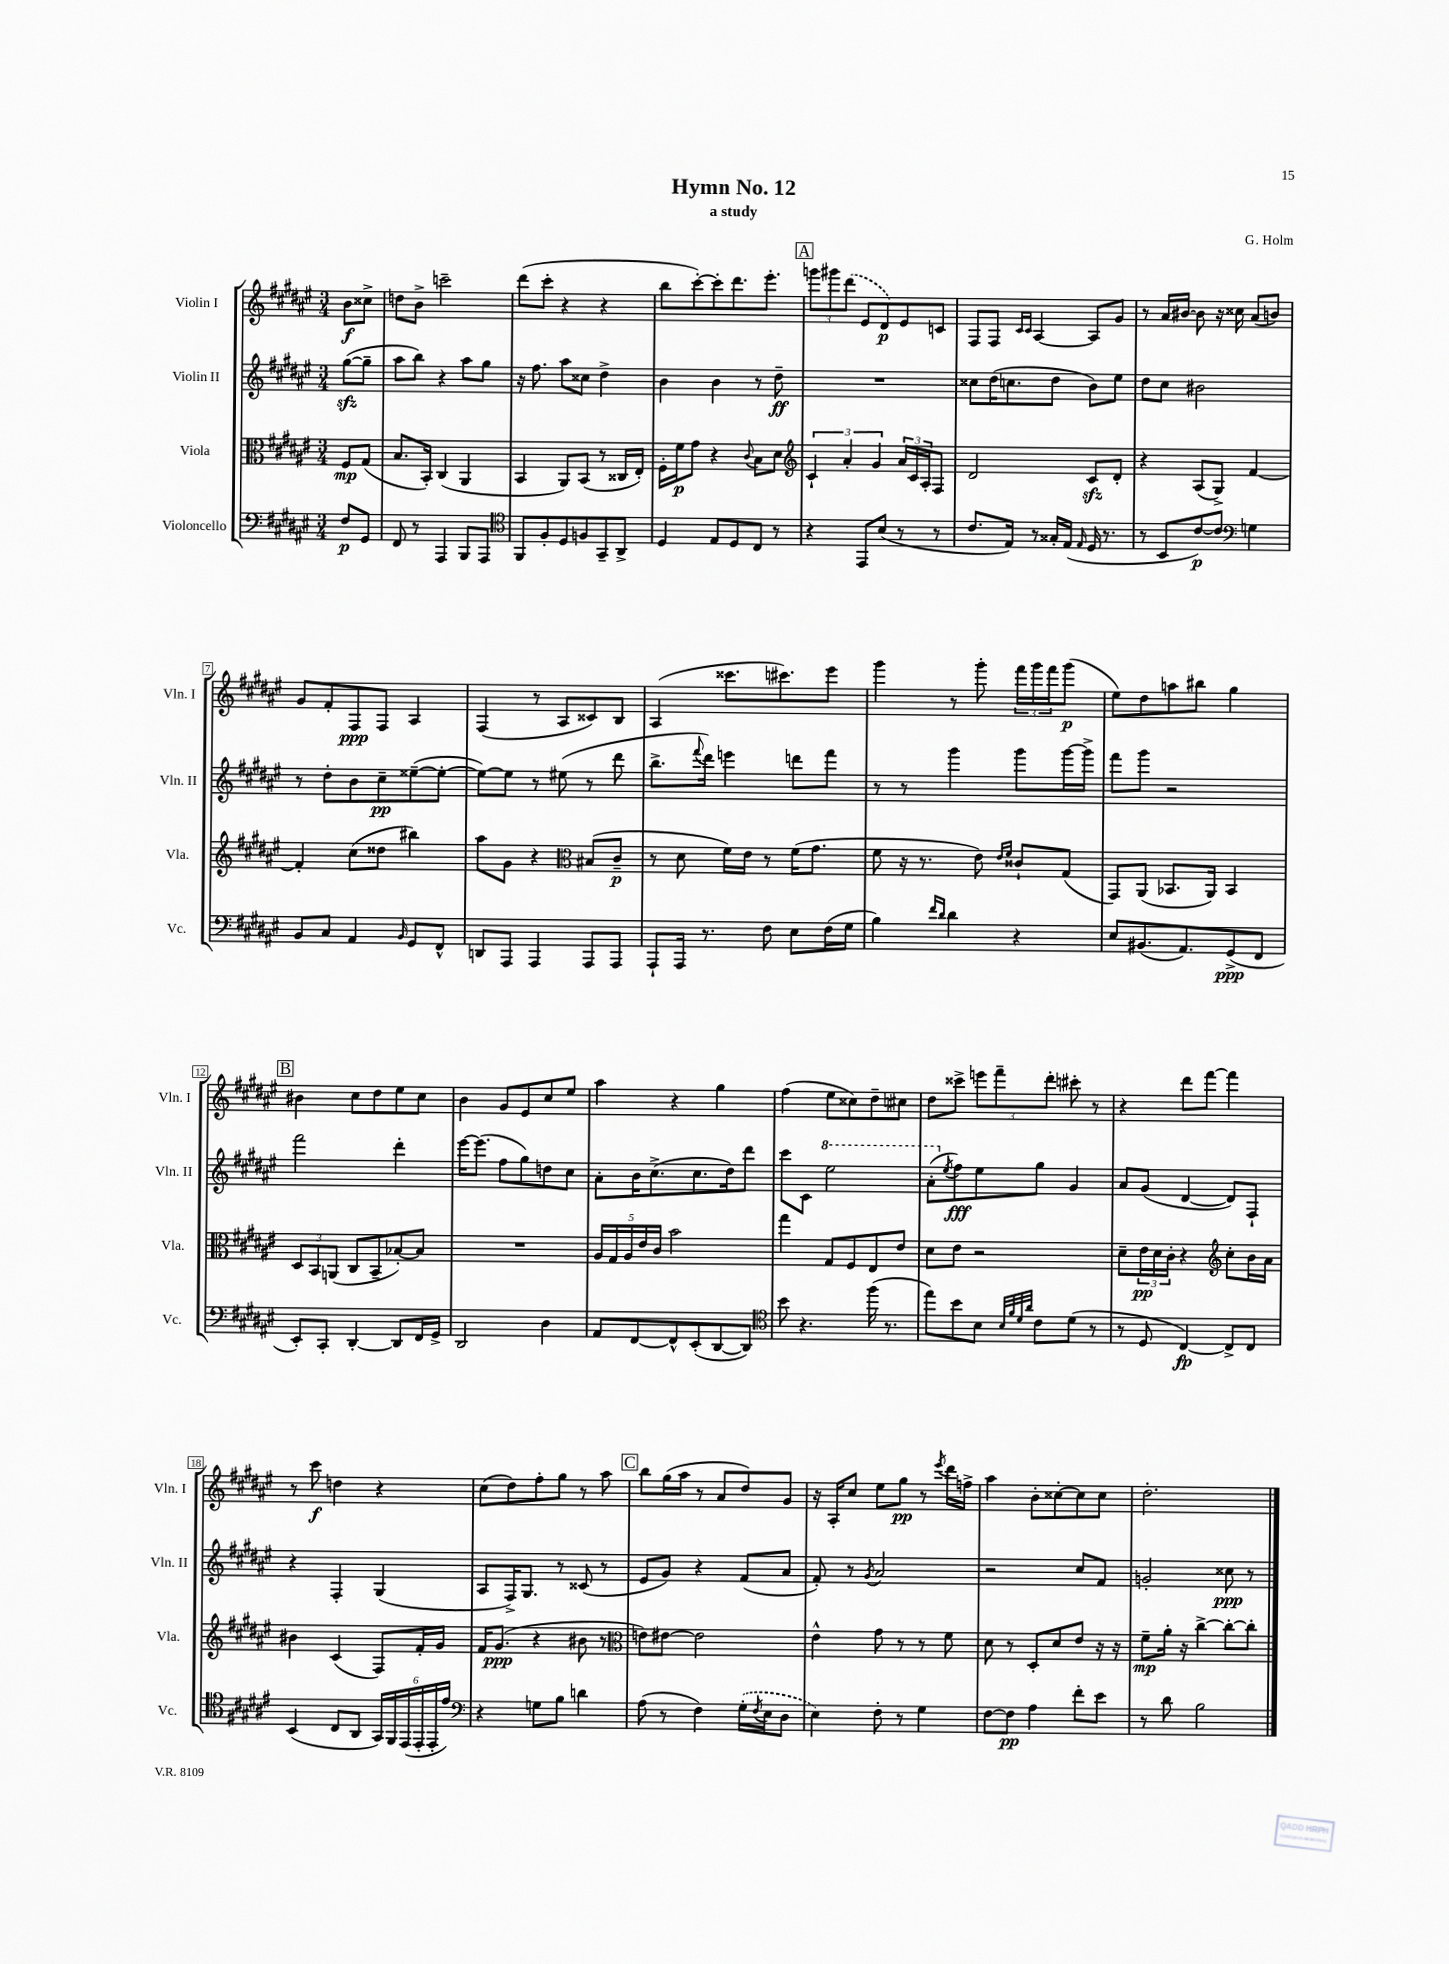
\header { title = "Hymn No. 12" composer = "G. Holm" subtitle = "a study" }
<<
\new StaffGroup <<
\new Staff = "s0" \with { instrumentName = "Violin I" shortInstrumentName = "Vln. I" } {
    \clef treble \key fis \major \numericTimeSignature \time 3/4 \partial 4
    b'8\f cisis''8-> |
    d''8 b'8-> c'''2-- |
    dis'''8( cis'''8-. r4 r4 |
    b''8 cis'''8~-.) cis'''8-. dis'''8. eis'''8.-. |
    \mark \markup { \box "A" } \tuplet 3/2 { g'''8 gis'''8 \once \slurDashed dis'''8( } eis'8 dis'8\p) eis'8 c'8 |
    fis8 fis8 \grace { cis'16 cis'16 } ais4~ ais8 gis'8 |
    r8 ais'16 bis'16~ bis'8 r16 cisis''16 ais'8( b'8) |
    gis'8 fis'8-. fis8\ppp fis8 ais4 |
    fis4( r8 ais8 cisis'8) b8 |
    ais4( cisis'''8. cis'''8.) eis'''8 |
    gis'''4 r8 gis'''8-. \tuplet 3/2 { fis'''16 gis'''16 fis'''16 } gis'''8\p( |
    eis''8) dis''8 a''8 bis''8 gis''4 |
    \mark \markup { \box "B" } bis'4 cis''8 dis''8 eis''8 cis''8 |
    b'4 gis'8 eis'8 cis''8 eis''8 |
    ais''4 r4 gis''4 |
    fis''4( eis''8 cisis''8) dis''8-- cis''8 |
    dis''8 cisis'''8-> \tuplet 3/2 { e'''8 fis'''8-- dis'''8-. } cis'''8-. r8 |
    r4 dis'''8 fis'''8~ fis'''4 |
    r8 cis'''8\f d''4 r4 |
    cis''8( dis''8) fis''8-. gis''8 r8 ais''8 |
    \mark \markup { \box "C" } b''8 gis''16( ais''16 r8 ais'8 dis''8) gis'8 |
    r16 ais16-. cis''8 eis''8 gis''8\pp r8 \acciaccatura { eis'''8 } dis'''16 f''16-> |
    ais''4 b'8-. cisis''8~-. cisis''8 cisis''8 |
    dis''2.-. \bar "|." |
}
\new Staff = "s1" \with { instrumentName = "Violin II" shortInstrumentName = "Vln. II" } {
    \clef treble \key fis \major \numericTimeSignature \time 3/4 \partial 4
    gis''8~\sfz( gis''8-- |
    ais''8 b''8) r4 ais''8 gis''8 |
    r16 fis''8. ais''8 cisis''8 dis''4-> |
    b'4 b'4 r8 dis''8--\ff |
    \mark \markup { \box "A" } R2. |
    cisis''8 dis''16( c''8. dis''8 b'8) eis''8 |
    dis''8 cis''8 bis'2 |
    r8 dis''8-. b'8 cis''8--\pp eisis''8~--( eisis''8~-. |
    eisis''8~) eisis''8 r8 eis''8( r8 dis'''8 |
    b''8.-> \appoggiatura { fis'''8 } dis'''16) e'''4 d'''8 fis'''8 |
    r8 r8 gis'''4 gis'''8 gis'''16~ gis'''16-> |
    fis'''8 gis'''8 r2 |
    \mark \markup { \box "B" } fis'''2 dis'''4-. |
    eis'''16~ eis'''8.( fis''8 gis''8) d''8 cis''8 |
    ais'8-. b'16 cis''8.->( cis''8. dis''16) dis'''8 |
    cis'''8 cis'8 \ottava #1 eis'''2 |
    ais''8-.( \ottava #0 \acciaccatura { eis''8 } fis''8\fff) eis''8 gis''8 gis'4 |
    ais'8 gis'8( dis'4~ dis'8) fis8-! |
    r4 fis4-. gis4( |
    ais8 fis16->) gis8. r8 cisis'8( r8 |
    \mark \markup { \box "C" } eis'8 gis'8) r4 fis'8( ais'8 |
    fis'8-.) r8 \acciaccatura { gis'8 } ais'2 |
    r2 cis''8 fis'8 |
    g'2-. cisis''8\ppp r8 \bar "|." |
}
\new Staff = "s2" \with { instrumentName = "Viola" shortInstrumentName = "Vla." } {
    \clef alto \key fis \major \numericTimeSignature \time 3/4 \partial 4
    fis8\mp gis8( |
    b8. b,16-.) cis4( ais,4 |
    b,4 ais,8) b,8( r8 cisis16 eis16-.) |
    fis16-. fis'16\p gis'8 r4 \appoggiatura { cis'8 } b8 dis'8 |
    \mark \markup { \box "A" } \clef treble \tuplet 3/2 { cis'4-! ais'4-. gis'4 } \tuplet 3/2 { ais'16 cis'16 ais16-. } fis8 |
    dis'2 cis'8\sfz dis'8-. |
    r4 ais8( gis8->) fis'4~ |
    fis'4-. cis''8( disis''8 bis''4) |
    ais''8 gis'8 r4 \clef alto bis8( cis'8--\p |
    r8 dis'8 fis'16) eis'16 r8 fis'16( gis'8. |
    fis'8 r16 r8. eis'8) \grace { eis'16 fis'16 } cisis'8-! gis8( |
    gis,8) ais,8( bes,8. ais,16) bes,4 |
    \mark \markup { \box "B" } \tuplet 3/2 { dis8 b,8 a,8( } cis8 b,8-- bes8~-.) bes8 |
    R2. |
    \tuplet 5/4 { ais16 gis16 ais16 eis'16 cis'16 } b'2 |
    gis''4 gis8 fis8 eis8 eis'8 |
    dis'8 eis'8 r2 |
    dis'8-- \tuplet 3/2 { eis'16\pp dis'16 cis'16-. } r4 \clef treble cis''8-. b'16 ais'16 |
    bis'4 cis'4( fis8) fis'16-. gis'16 |
    fis'16 gis'8.\ppp( r4 bis'8 r8 |
    \mark \markup { \box "C" } \clef alto e'8) eis'8~ eis'2 |
    eis'4-^ gis'8 r8 r8 fis'8 |
    dis'8 r8 dis8-. dis'8 eis'8 r16 r16 |
    fis'8--\mp ais'16-. r16 cis''4~-> cis''8~-. cis''8-. \bar "|." |
}
\new Staff = "s3" \with { instrumentName = "Violoncello" shortInstrumentName = "Vc." } {
    \clef bass \key fis \major \numericTimeSignature \time 3/4 \partial 4
    fis8\p gis,8 |
    fis,8 r8 ais,,4 b,,8 ais,,8 |
    \clef tenor fis,8 fis8-. dis8 f8 gis,8-- ais,8-> |
    dis4 eis8 dis8 cis8 r8 |
    \mark \markup { \box "A" } r4 eis,8 b8( r8 r8 |
    cis'8. eis16) r8 gisis16-. eis16( \grace { eis16 } dis16 r8. |
    r8 b,8 cis'8~\p) cis'8 \clef bass g4 |
    b,8 cis8 ais,4 \grace { b,16 } gis,8 fis,8-^ |
    d,8 ais,,8 ais,,4 ais,,8 ais,,8 |
    ais,,8-! ais,,16 r8. fis8 eis8 fis16( gis16 |
    b4) \grace { fis'16 dis'16 } dis'4 r4 |
    eis8 bis,8.( ais,8.) gis,8->\ppp( fis,8 |
    \mark \markup { \box "B" } eis,8-.) cis,8-. dis,4~-. dis,8 fis,16 gis,16-> |
    dis,2 dis4 |
    ais,8 fis,8~ fis,8-^ eis,8-.( dis,8~ dis,8) |
    \clef tenor b'8 r4. fis''16( r8. |
    eis''8) b'8 b8 \grace { b32 fis'32 dis'32 ais'32 } cis'8 dis'8( r8 |
    r8 dis8 cis4~\fp) cis8-> cis8 |
    b,4( cis8 ais,8 \tuplet 6/4 { gis,16) fis,16 eis,16( eis,16-. eis,16-. eis'16) } |
    \clef bass r4 g8 b8 d'4 |
    \mark \markup { \box "C" } ais8( r8 fis4) \once \slurDashed gis16-.( \acciaccatura { fis8 } eis16 dis8 |
    eis4) fis8-. r8 gis4 |
    fis8~ fis8\pp ais4 fis'8-. eis'8 |
    r8 dis'8 b2 \bar "|." |
}
>>
>>
\layout { \context { \Score \override BarNumber.stencil = #(make-stencil-boxer 0.1 0.3 ly:text-interface::print) } }
